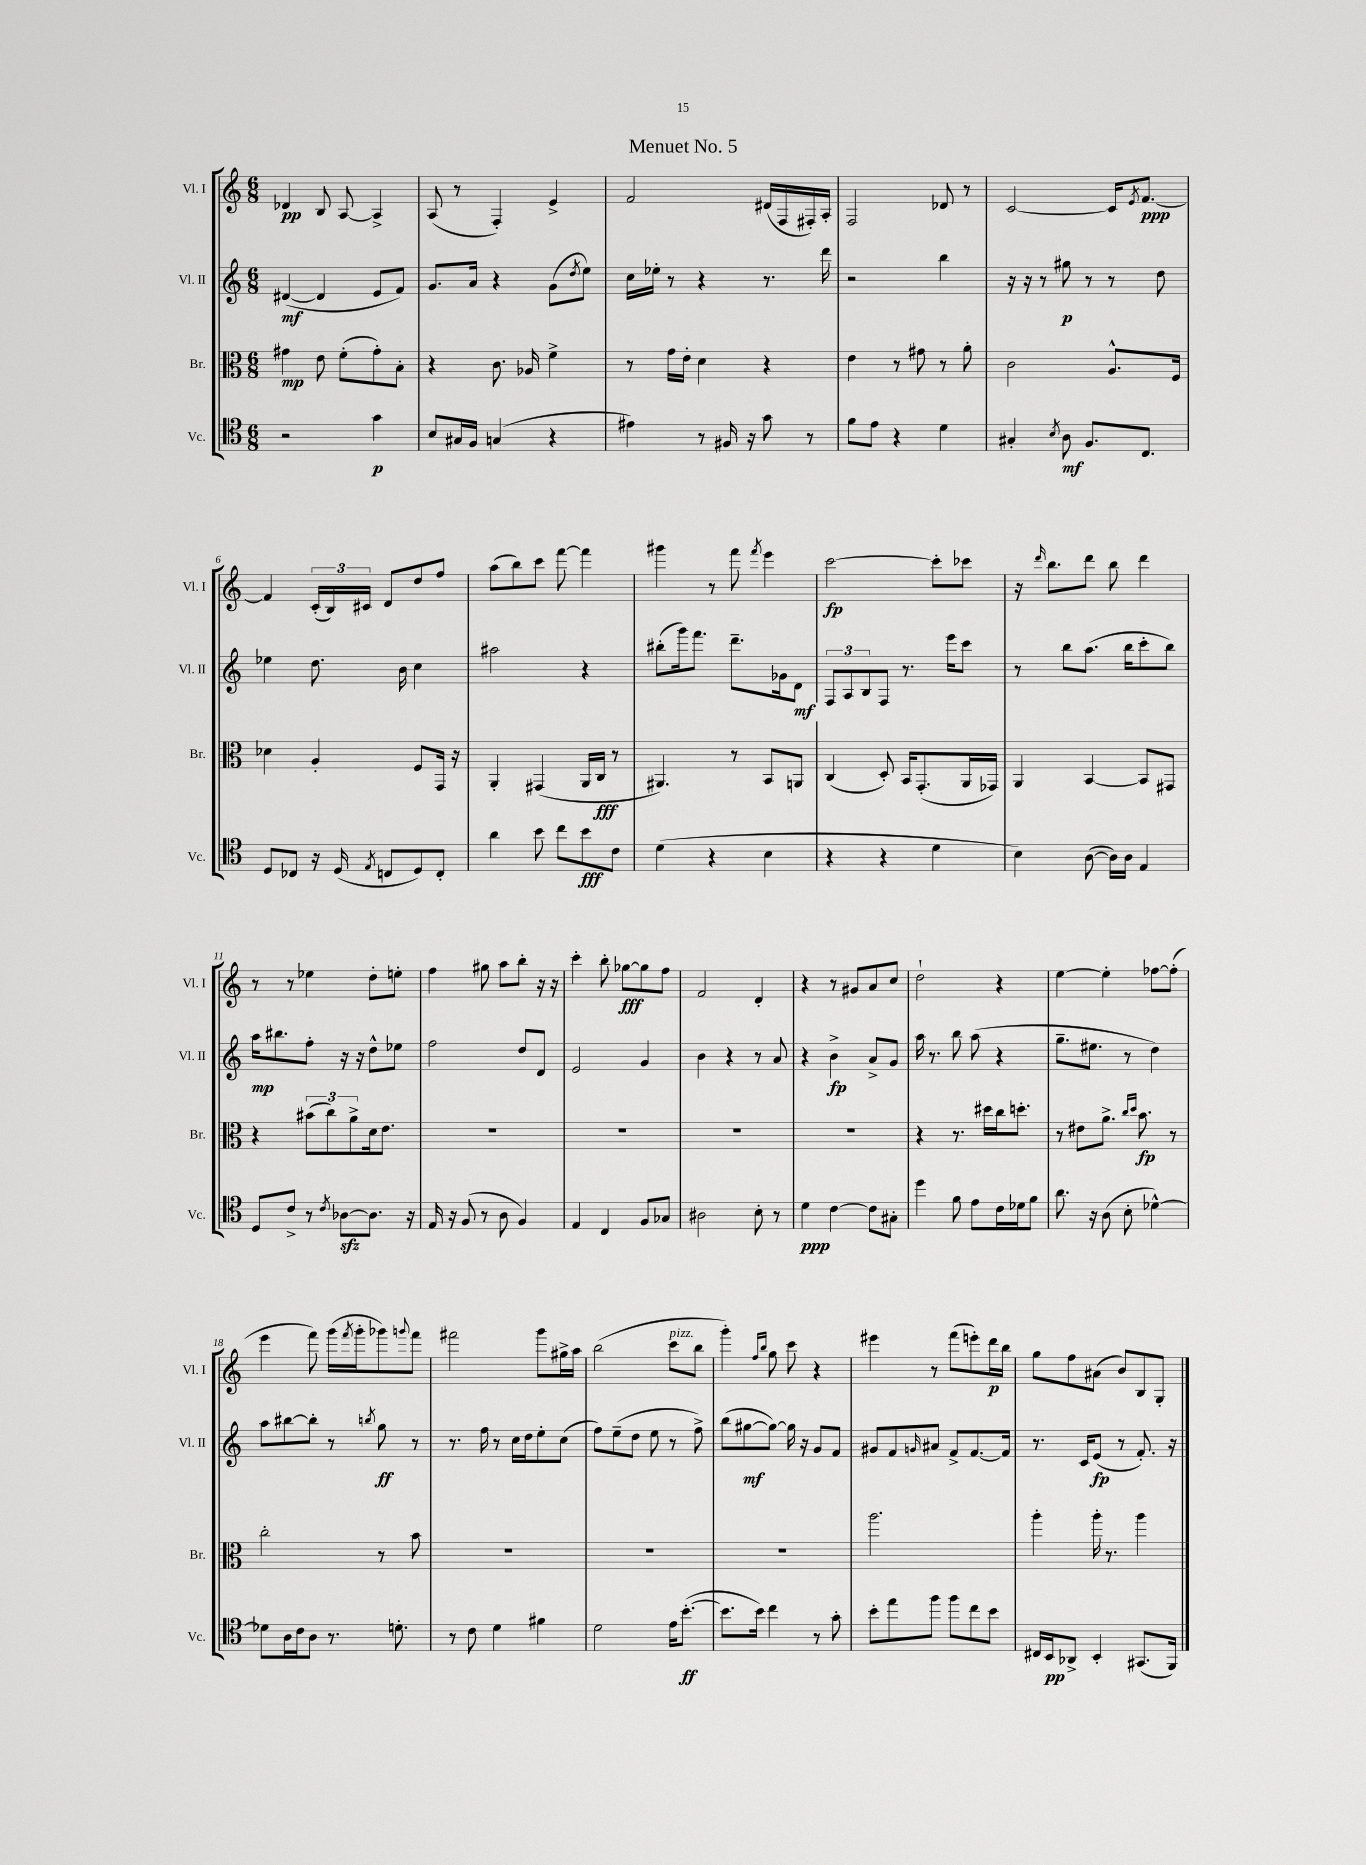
\header { title = "Menuet No. 5" }
<<
\new StaffGroup <<
\new Staff = "s0" \with { instrumentName = "Vl. I" shortInstrumentName = "Vl. I" } {
    \clef treble \key c \major \numericTimeSignature \time 6/8
    des'4\pp b8 a8~ a4-> |
    a8( r8 f4-.) e'4-> |
    f'2 dis'16( f16 fis16-.) a16-. |
    f2 des'8 r8 |
    c'2~ c'16 \acciaccatura { e'8 } f'8.~\ppp |
    f'4 \tuplet 3/2 { c'16-.( b16) cis'16 } d'8 d''8 f''8 |
    a''8( b''8) c'''8 f'''8~ f'''4 |
    gis'''4 r8 f'''8 \acciaccatura { f'''8 } e'''4 |
    c'''2~\fp c'''8-. ces'''8 |
    r16 \grace { d'''16 } b''8. d'''8 b''8 d'''4 |
    r8 r8 ees''4 d''8-. e''8-. |
    f''4 gis''8 a''8 b''8-. r16 r16 |
    c'''4-. b''8-. ges''8~\fff ges''8 f''8 |
    f'2 d'4-. |
    r4 r8 gis'8 a'8 c''8 |
    d''2-! r4 |
    e''4~ e''4-. fes''8~ fes''8-.( |
    e'''4 f'''8) g'''16( \acciaccatura { f'''8 } g'''16-. ges'''8) \appoggiatura { g'''8 } f'''8 |
    fis'''2 g'''8 gis''16-> a''16 |
    b''2( c'''8^\markup { \italic "pizz." } b''8 |
    g'''4-.) \grace { f''16 b''16 } g''8 c'''8 r4 |
    eis'''4 r8 f'''8( e'''8-.) d'''16\p b''16 |
    g''8 f''8 ais'8( b'8) b8 g8-. \bar "|." |
}
\new Staff = "s1" \with { instrumentName = "Vl. II" shortInstrumentName = "Vl. II" } {
    \clef treble \key c \major \numericTimeSignature \time 6/8
    dis'4~\mf( dis'4 e'8 f'8) |
    g'8. a'16 r4 g'8( \acciaccatura { d''8 } e''8) |
    c''16 ees''16-. r8 r4 r8. d'''16 |
    r2 b''4 |
    r16 r16 r8 gis''8\p r8 r8 d''8 |
    ees''4 d''8. b'16 c''4 |
    ais''2 r4 |
    bis''8-.( g'''16) f'''8. d'''8.-- ges'16 d'8\mf |
    \tuplet 3/2 { f8 a8 b8 } f8 r8. e'''16 c'''8 |
    r8 b''8 a''8.( b''16 c'''8-. b''8) |
    a''16\mp bis''8. f''8-. r16 r16 d''8-^ ees''8 |
    f''2 d''8 d'8 |
    e'2 g'4 |
    b'4 r4 r8 a'8 |
    r4 b'4->\fp a'8-> g'8 |
    a''16 r8. b''8 a''8( r4 |
    g''8.-- eis''8. r8 d''4) |
    a''8 bis''8~ bis''8-. r8 \acciaccatura { b''8 } g''8\ff r8 |
    r8. f''16 r8 c''16 d''16 e''8-. c''8( |
    f''8) e''8--( d''8 e''8 r8 f''8->) |
    b''8( gis''8~\mf gis''8~) gis''16 r16 g'8 f'8 |
    gis'8 f'8 \grace { g'16 } ais'8 f'8-> f'8.~ f'16 |
    r8. c'16 e'8\fp( r8 f'8.-.) r16 \bar "|." |
}
\new Staff = "s2" \with { instrumentName = "Br." shortInstrumentName = "Br." } {
    \clef alto \key c \major \numericTimeSignature \time 6/8
    gis'4\mp e'8 f'8-.( gis'8-.) b8-. |
    r4 c'8. aes16 f'4-> |
    r8 g'16 e'16-. d'4 r4 |
    e'4 r8 gis'8 r8 a'8-. |
    c'2 a8.-^ f16 |
    des'4 a4-. f8 g,16 r16 |
    a,4-. gis,4( a,16 c16\fff r8 |
    ais,4.) r8 b,8 a,8 |
    c4( d8-.) b,16 g,8.-.( a,16 ges,16) |
    a,4 b,4~ b,8 gis,8 |
    r4 \tuplet 3/2 { bis'8( c''8) a'8-> } d'16 e'8. |
    R2. |
    R2. |
    R2. |
    R2. |
    r4 r8. dis''16 c''16 d''8.-. |
    r8 eis'8 a'8.-> \grace { c''16 d''16 } b'8.\fp r8 |
    c''2-. r8 b'8 |
    R2. |
    R2. |
    R2. |
    a''2. |
    a''4-. a''16-. r8. a''4 \bar "|." |
}
\new Staff = "s3" \with { instrumentName = "Vc." shortInstrumentName = "Vc." } {
    \clef tenor \key c \major \numericTimeSignature \time 6/8
    r2 g'4\p |
    b8 gis16 f16 g4( r4 |
    eis'4) r8 fis16 r16 g'8 r8 |
    f'8 e'8 r4 d'4 |
    gis4-. \acciaccatura { b8 } a8\mf f8. c8. |
    d8 ces8 r16 d16( \acciaccatura { e8 } c8 d8) c8-. |
    a'4 b'8 c''8 b'8\fff c'8 |
    d'4( r4 b4 |
    r4 r4 d'4 |
    b4) a8~( a16) a16 e4 |
    d8 c'8-> r8 \acciaccatura { c'8 } aes8~\sfz aes8. r16 |
    e16 r16 f8( r8 a8 f4) |
    e4 c4 f8 ges8 |
    ais2 b8-. r8 |
    d'4\ppp c'4~ c'8 gis8-. |
    d''4 f'8 e'8 c'16 des'16 f'8 |
    a'8. r16 a8( b8-. des'4~-^) |
    des'8 a16 c'16 a8 r8. d'8.-. |
    r8 c'8 d'4 fis'4 |
    d'2 e'16 b'8.~-.\ff( |
    b'8. b'16) c''4 r8 g'8-. |
    b'8-. e''8 f''8 f''8 c''8 b'8 |
    cis16 b,16\pp aes,8-> b,4-. gis,8.( f,16) \bar "|." |
}
>>
>>
